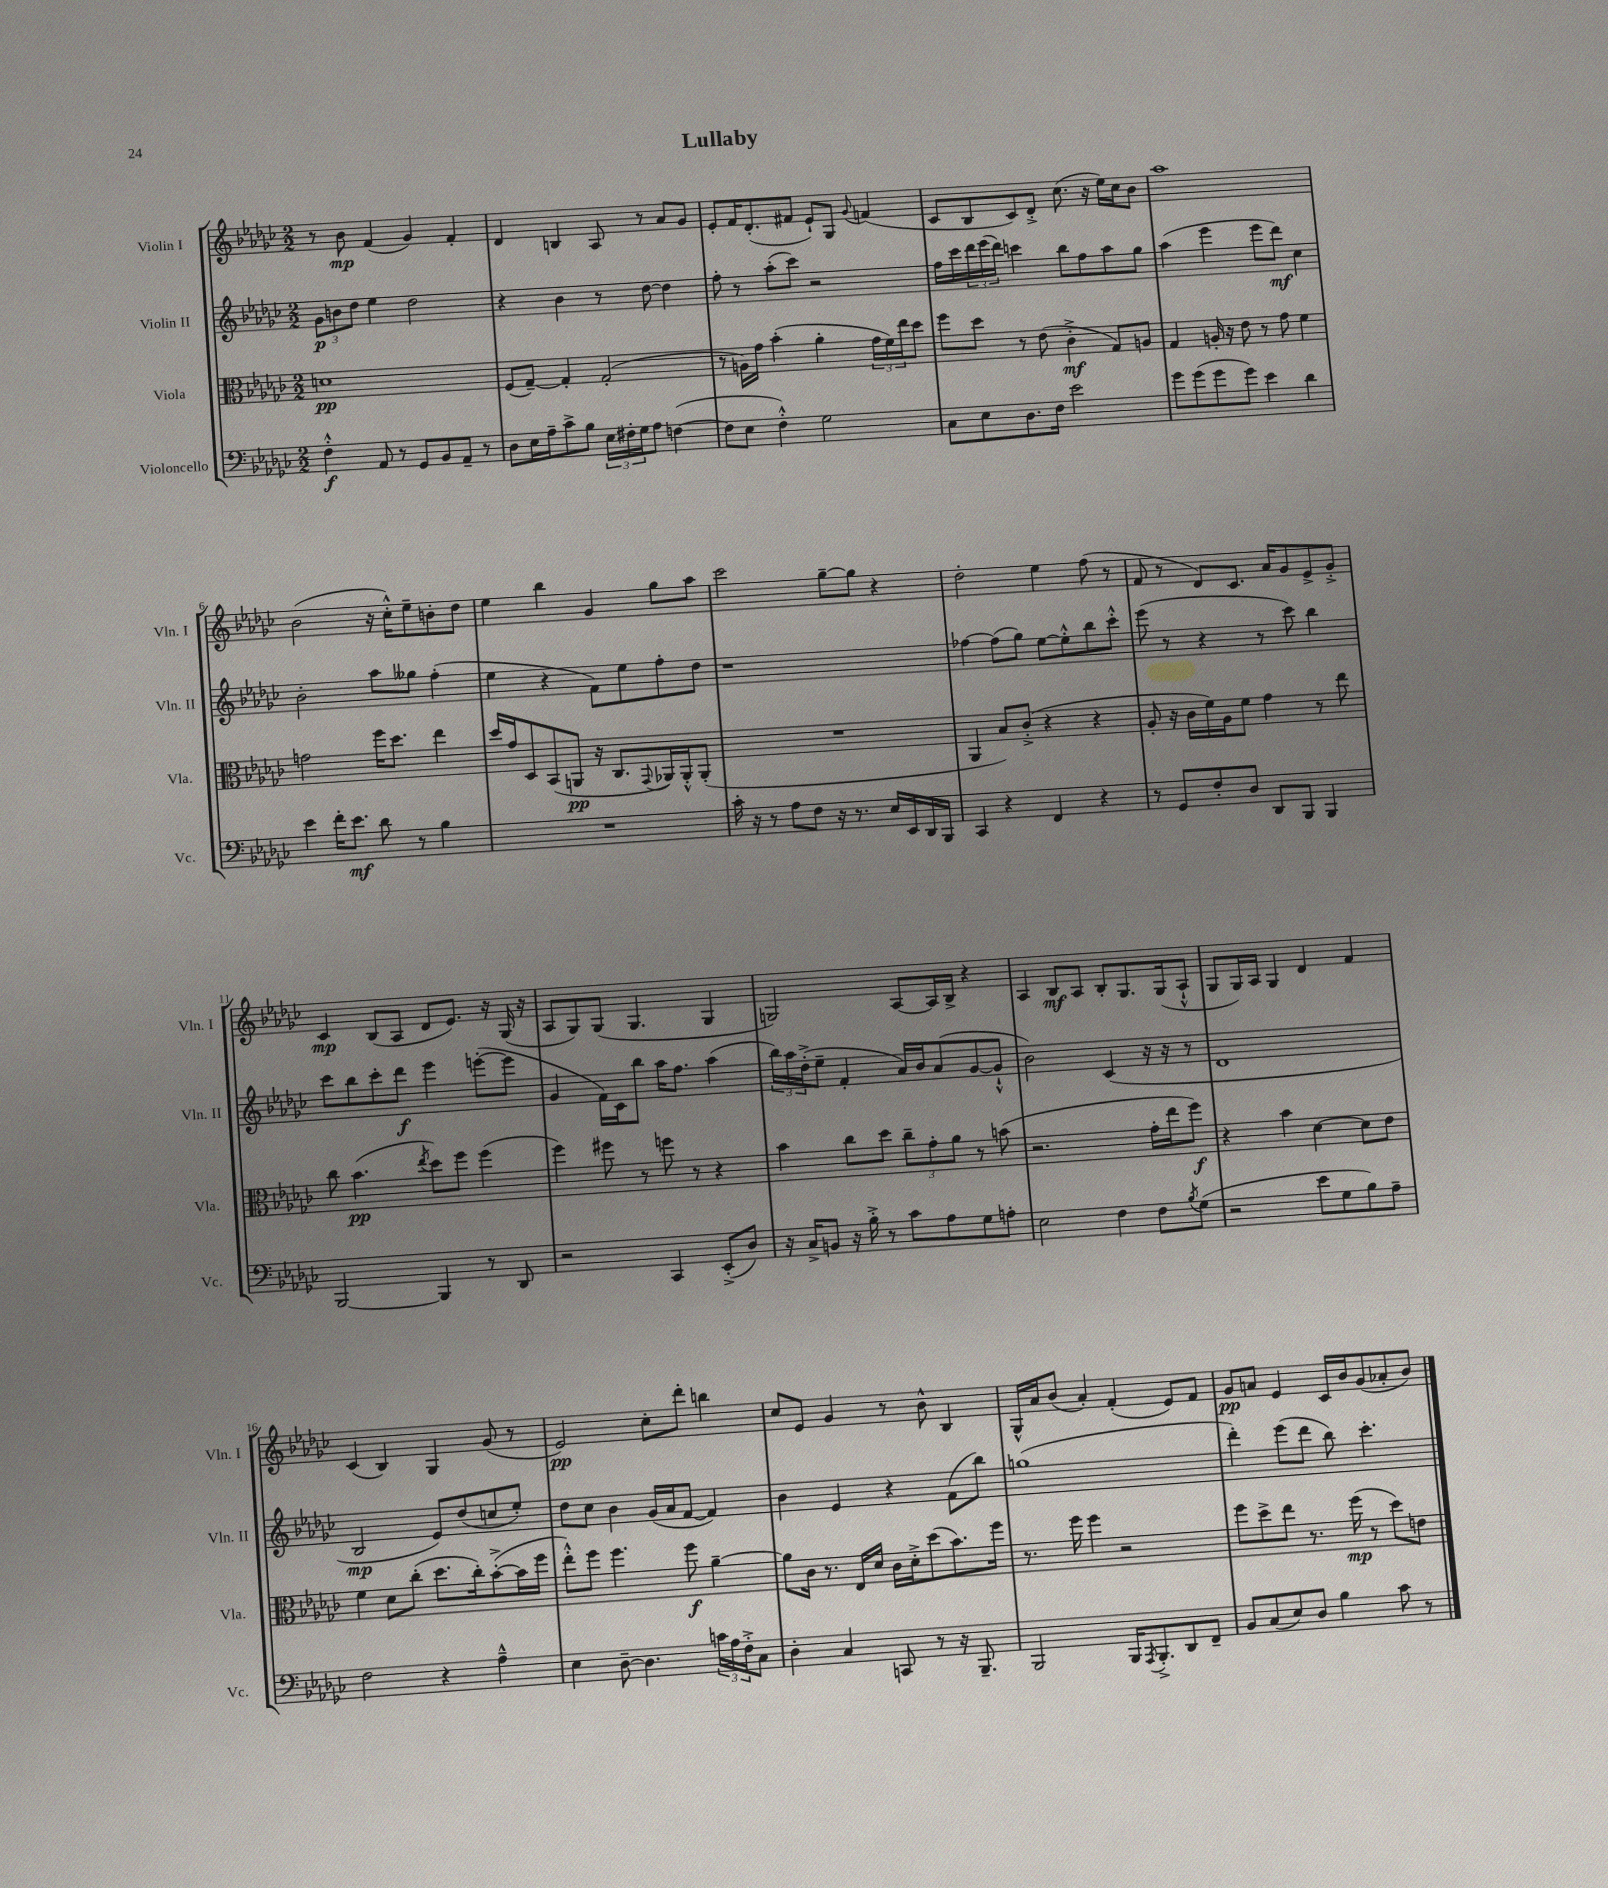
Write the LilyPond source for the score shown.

\header { title = "Lullaby" }
<<
\new StaffGroup <<
\new Staff = "s0" \with { instrumentName = "Violin I" shortInstrumentName = "Vln. I" } {
    \clef treble \key ges \major \numericTimeSignature \time 2/2
    r8 bes'8\mp f'4( ges'4) f'4-. |
    des'4 b4 aes8 r8 aes'8 ges'8 |
    ees'8-. f'16 des'8.-.( fis'8 ees'8-!) ges8 \appoggiatura { ges'8 } f'4( |
    ces'8 bes8 ces'8) des'8-.-> ces''8.( r16 ees''16) ces''16 bes'8 |
    aes''1 |
    bes'2( r16 ces''16-.-^) ees''8-- b'8-. des''8 |
    ees''4 bes''4 ges'4 ges''8 aes''8 |
    ces'''2 ges''8~-- ges''8 r4 |
    des''2-. ees''4 f''8( r8 |
    f'8 r8 des'8) ces'8. aes'16 ges'8 ees'8-> ges'8-.-> |
    ces'4\mp bes8( aes8 des'8 ees'8.) r16 ges16( r16 |
    aes8 ges8) ges8( ges4. ges4 |
    g2) aes8~ aes16 bes16-> r4 |
    aes4 bes8\mf aes8 bes8-. ges8. ges16( aes8-!-^ |
    ges8 ges16) aes16 ges4 des'4 f'4 |
    ces'4( bes4) ges4 ges'8( r8 |
    ees'2\pp) ces''8-. des'''8-. b''4 |
    ces''8 ees'8 ges'4 r8 bes'8-^ bes4 |
    ges16-^ aes'16 bes'8( aes'4-.) f'4-.( ees'8) f'8 |
    ges'8\pp a'8 ees'4 ces'16 bes'16 ges'8( aes'8-. bes'8) \bar "|." |
}
\new Staff = "s1" \with { instrumentName = "Violin II" shortInstrumentName = "Vln. II" } {
    \clef treble \key ges \major \numericTimeSignature \time 2/2
    \tuplet 3/2 { ges'8\p b'8 des''8 } ees''4 des''2 |
    r4 bes'4 r8 des''8~ des''4 |
    f''8-. r8 aes''8-.( ces'''8) r2 |
    f''16 ces'''16 \tuplet 3/2 { des'''16 ees'''16( des'''16) } c'''4 bes''8 f''8 aes''8 ges''8 |
    aes''4( ees'''4 ees'''8 des'''8\mf) ces''4 |
    bes'2-. aes''8 geses''8 f''4-.( |
    ees''4 r4 f'8) ees''8 f''8-. des''8 |
    r1 |
    fes''4~ fes''8( ges''8) ees''8~ ees''8-.-^ bes''8 ces'''8-.-^ |
    ees'''8( r8 r4 r8 ces'''8) bes''4 |
    ces'''8 bes''8 ces'''8-. des'''8\f ees'''4 e'''8~-.( e'''8 |
    ges'4 f'16) ces'16 bes''8 aes''16 f''8. aes''4( |
    \tuplet 3/2 { bes''16) aes''16 des''16-.->( } ees''8-- f'4-. aes'16) bes'16 aes'8( ges'8~ ges'8-!-^ |
    bes'2) ces'4( r16 r16 r8 |
    des'1 |
    bes2\mp ees'8) des''8( c''8 ees''8-.) |
    des''8 ces''8 bes'4 ges'16( aes'16 f'8~ f'4) |
    bes'4 ees'4 r4 f'8( bes''8) |
    g''1( |
    des'''4-.) ees'''8( des'''8 bes''8) ces'''4.-. \bar "|." |
}
\new Staff = "s2" \with { instrumentName = "Viola" shortInstrumentName = "Vla." } {
    \clef alto \key ges \major \numericTimeSignature \time 2/2
    d'1\pp |
    f8( ges8~--) ges4-. ges2-.( |
    r8 a16) ges'16 bes'4-.( aes'4-. \tuplet 3/2 { ges'16 f'16) ees''16 } des''8 |
    f''8 des''8 r8 ees'8( ces'4-.->\mf ges8) a8 |
    ges4 a16-. r16 ees'8 r8 ges'8 f'4 |
    g'2 f''16 des''8. ees''4 |
    des''16 ges'16 des8 bes,8( a,8\pp r16 ces8. \appoggiatura { ges,8 } aes,16) aes,16-.-^ aes,8-.( |
    R1 |
    aes,4 bes8) ces'8-.->( r4 r4 |
    aes8-. r16 ces'16 f'16) aes16 f'8 ges'4 r8 ees''8 |
    ces''8 bes'4.\pp( \acciaccatura { ees''8 } des''8) f''8 f''4( |
    f''4) fis''8 r8 f''8 r8 r4 |
    bes'4 ces''8 des''8 \tuplet 3/2 { ces''8-- ges'8-. aes'8 } r8 b'8( |
    r2. ges'16-. ees''16 f''8\f) |
    r4 bes'4 des'4~ des'8 ees'8 |
    f'4 des'8 ces''8-.( des''8. ces''16-.) bes'8~-.->( bes'16 f''16 |
    ees''8-.-^) f''8 f''4. f''8\f aes'4~-- |
    aes'8 ces'16 r8. ees16 des'16 ces'16 des'16-.-> des''8( bes'8.) f''16 |
    r8. f''16 f''4 r2 |
    f''8 des''8-> ees''8 r8. f''16\mp( r8 des''8) e'8 \bar "|." |
}
\new Staff = "s3" \with { instrumentName = "Violoncello" shortInstrumentName = "Vc." } {
    \clef bass \key ges \major \numericTimeSignature \time 2/2
    f4-.-^\f aes,8 r8 ges,8 bes,8 aes,8-- r8 |
    des8 ees16 aes16-- ces'8-> bes8 \tuplet 3/2 { ees16 fis16-. ges16 } aes8 f4~( |
    f8 ees8 f4-.-^) ges2 |
    ces8 ees8 des8. f16 ees'2 |
    ges'8 ges'8( ges'8 ges'8) ees'4 des'4 |
    ees'4 f'16-. ees'8.\mf des'8 r8 bes4 |
    R1 |
    ces'16-. r16 r8 aes8 f8 r16 r8. ees16 ees,16 des,16 bes,,16 |
    ces,4 r4 f,4 r4 |
    r8 ges,8 f8-. des8 des,8 bes,,8 bes,,4 |
    bes,,2~ bes,,4 r8 des,8 |
    r2 ces,4 ees,8-.->( des8) |
    r16 ces16-> b,8 r16 bes16-.-> r8 ces'8 aes8 ges8 a8-. |
    ees2 f4 f8 \acciaccatura { bes8 } ges8( |
    r2 ees'8 ges8 bes8) aes8-- |
    f2 r4 aes4---^ |
    ees4 des8~-- des4. \tuplet 3/2 { c'16 aes16 f16-.-> } ces8 |
    des4-. ces4 c,8 r8 r16 bes,,8.-- |
    bes,,2 bes,,16 \acciaccatura { aes,,8 } bes,,8.-.-> des,8 f,8-- |
    bes,8 ces8( ees8) des8 bes4 ces'8 r8 \bar "|." |
}
>>
>>
